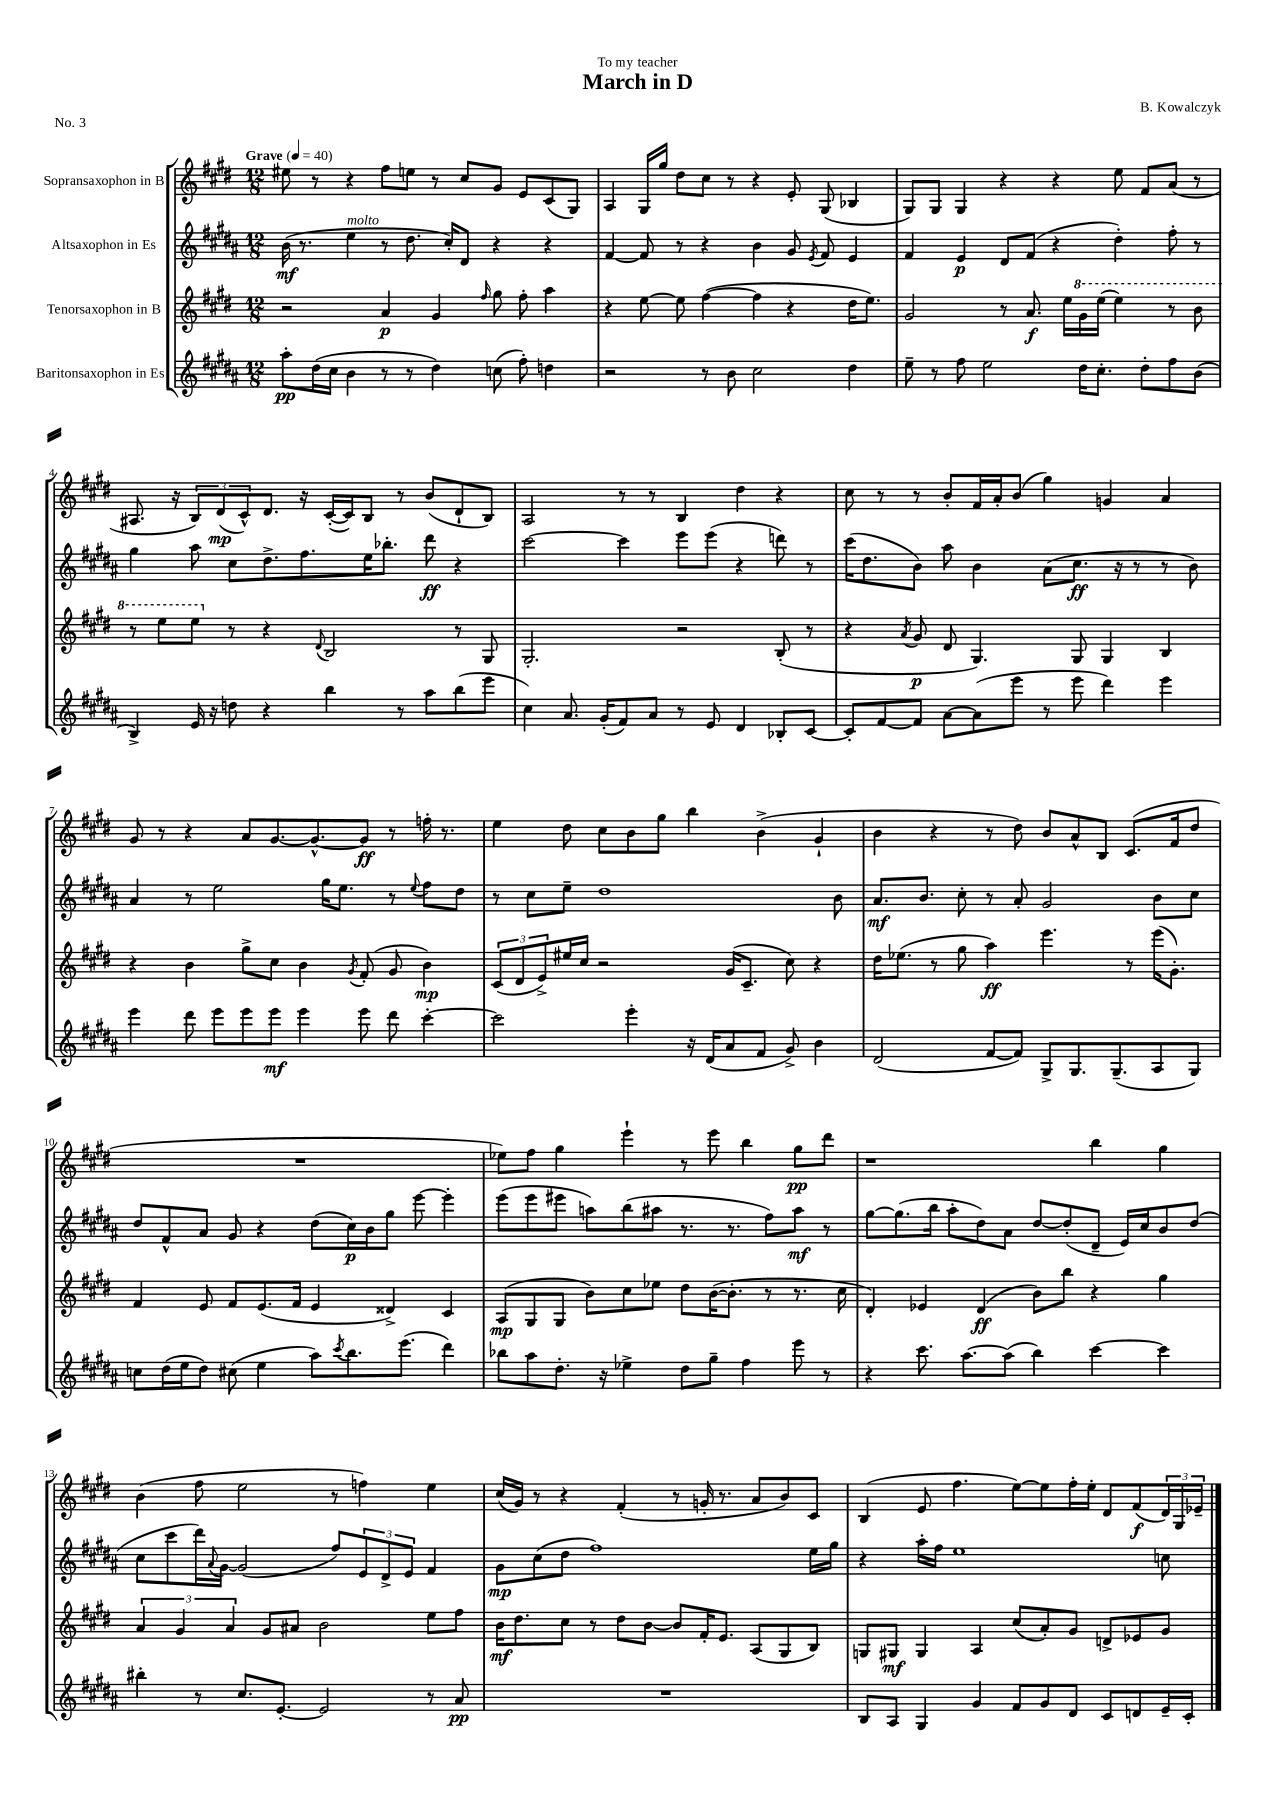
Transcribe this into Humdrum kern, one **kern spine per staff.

**kern	**dynam	**kern	**dynam	**kern	**dynam	**kern	**dynam
*part4	*part4	*part3	*part3	*part2	*part2	*part1	*part1
*staff4	*staff4	*staff3	*staff3	*staff2	*staff2	*staff1	*staff1
*I"Baritonsaxophon in Es	*	*I"Tenorsaxophon in B	*	*I"Altsaxophon in Es	*	*I"Sopransaxophon in B	*
*clefG2	*	*clefG2	*	*clefG2	*	*clefG2	*
*k[f#c#g#d#a#]	*	*k[f#c#g#d#]	*	*k[f#c#g#d#a#]	*	*k[f#c#g#d#]	*
*M12/8	*	*M12/8	*	*M12/8	*	*M12/8	*
*MM40	*	*MM40	*	*MM40	*	*MM40	*
=1	=1	=1	=1	=1	=1	=1	=1
!	!	!	!	!	!	!LO:TX:a:B:t=Grave	!
8aa#'\L	pp	2r	.	(16b\	mf	8ee#X\	.
.	.	.	.	8.r	.	.	.
(16dd#\L	.	.	.	.	.	8r	.
16cc#\JJ	.	.	.	.	.	.	.
!	!	!	!	!LO:TX:a:i:t=molto	!	!	!
4b\	.	.	.	4ee\	.	4r	.
8r	.	4a/	p	8r	.	8ff#\L	.
8r	.	.	.	8.dd#\	.	8een\J	.
4dd#\)	.	4g#/	.	.	.	8r	.
.	.	.	.	16cc#'/KL)	.	.	.
.	.	.	.	8d#/J	.	8cc#/L	.
.	.	16qqff#/	.	.	.	.	.
(8ccn\	.	8gg#\	.	4r	.	8g#/J	.
8ff#'\)	.	8ff#'\	.	.	.	8e/L	.
4ddn\	.	4aa\	.	4r	.	(8c#/	.
.	.	.	.	.	.	8G#/J)	.
=2	=2	=2	=2	=2	=2	=2	=2
2r	.	4r	.	[4f#/	.	4A/	.
.	.	[8ee\	.	8f#/]	.	16G#/LL	.
.	.	.	.	.	.	16gg#/JJ	.
.	.	8ee\]	.	8r	.	8dd#\L	.
8r	.	([4ff#\	.	4r	.	8cc#\J	.
8b\	.	.	.	.	.	8r	.
2cc#\	.	4ff#\]	.	4b\	.	4r	.
.	.	4r	.	8g#/	.	8e'/	.
.	.	.	.	8qe/	.	.	.
.	.	.	.	8f#/	.	(8G#/	.
4dd#\	.	16dd#\KL	.	4e/	.	4B-X/	.
.	.	8.ee\J)	.	.	.	.	.
=3	=3	=3	=3	=3	=3	=3	=3
8ee~\	.	2g#/	.	4f#/	.	8G#/L)	.
8r	.	.	.	.	.	8G#/J	.
8ff#\	.	.	.	4e/	p	4G#/	.
2ee\	.	.	.	.	.	.	.
.	.	8r	.	8d#/L	.	4r	.
.	.	8.a/	f	(8f#/J	.	.	.
.	.	.	.	4r	.	4r	.
.	.	16ee\LL	.	.	.	.	.
*	*	*8va	*	*	*	*	*
16dd#\KL	.	16gg#\	.	.	.	.	.
8.cc#'\J	.	(16eee\JJ	.	.	.	.	.
.	.	4eee\)	.	4dd#'\)	.	8ee\	.
8dd#'\L	.	.	.	.	.	8f#/L	.
8ff#\	.	8r	.	8ff#'\	.	(8a/J	.
(8b\J	.	8bb\	.	8r	.	8r	.
!!LO:LB:g=z
=4	=4	=4	=4	=4	=4	=4	=4
4B^/)	.	8r	.	4gg#\	.	8.A#X/	.
.	.	8eee\L	.	.	.	.	.
.	.	.	.	.	.	16r	.
16e/	.	8eee\J	.	8aa#\	.	12B/L)	.
16r	.	.	.	.	.	.	.
.	.	.	.	.	.	(12d#/	mp
*	*	*X8va	*	*	*	*	*
8ddn\	.	8r	.	8cc#\L	.	.	.
.	.	.	.	.	.	12c#^^/)	.
4r	.	4r	.	8.dd#^\	.	8.d#/J	.
.	.	.	.	8.ff#\	.	16r	.
.	.	8qqd#/	.	.	.	.	.
4bb\	.	2B/	.	.	.	([16c#'/LL	.
.	.	.	.	.	.	16c#/J])	.
.	.	.	.	16ee\K	.	8B/J	.
.	.	.	.	8.bb-X'\J	.	.	.
8r	.	.	.	.	.	8r	.
8aa#\L	.	.	.	8ddd#\	ff	(8b/L	.
(8bb\	.	8r	.	4r	.	8d#`/	.
8eee\J	.	8G#/	.	.	.	8B/J)	.
=5	=5	=5	=5	=5	=5	=5	=5
4cc#\)	.	2.G#'/	.	[2ccc#\	.	2A/	.
8.a#/	.	.	.	.	.	.	.
(16g#'/KL	.	.	.	.	.	.	.
8f#/)	.	.	.	4ccc#\]	.	8r	.
8a#/J	.	.	.	.	.	8r	.
8r	.	2r	.	8eee\L	.	4B/	.
8e/	.	.	.	(8eee\J	.	.	.
4d#/	.	.	.	4r	.	4dd#\	.
8B-X'/L	.	(8B'/	.	8dddn\)	.	4r	.
[8c#/J	.	8r	.	8r	.	.	.
=6	=6	=6	=6	=6	=6	=6	=6
8c#'/L]	.	4r	.	(16ccc#\KL	.	8cc#\	.
.	.	.	.	8.dd#\	.	.	.
[8f#/	.	.	.	.	.	8r	.
.	.	8qa/	.	.	.	.	.
8f#/J]	.	8g#/	p	8b\J)	.	8r	.
[8a#\L	.	8d#/	.	8aa#\	.	8b'/L	.
(8a#\]	.	4.G#/)	.	4b\	.	16f#/L	.
.	.	.	.	.	.	16a'/J	.
8eee\J	.	.	.	.	.	(8b/J	.
8r	.	.	.	(8a#\L	.	4gg#\)	.
8eee\	.	8G#/	.	8.cc#\J	ff	.	.
4ddd#\)	.	4G#/	.	.	.	4gn/	.
.	.	.	.	16r	.	.	.
.	.	.	.	8r	.	.	.
4eee\	.	4B/	.	8r	.	4a/	.
.	.	.	.	8b\)	.	.	.
!!LO:LB:g=z
=7	=7	=7	=7	=7	=7	=7	=7
4eee\	.	4r	.	4a#/	.	8g#/	.
.	.	.	.	.	.	8r	.
8ddd#\	.	4b\	.	8r	.	4r	.
8eee\L	.	.	.	2ee\	.	.	.
8eee\	.	8gg#^\L	.	.	.	8a/L	.
8eee\J	mf	8cc#\J	.	.	.	[8.g#/	.
4eee\	.	4b\	.	.	.	.	.
.	.	.	.	.	.	8.g#^^/_	.
.	.	.	.	16gg#\KL	.	.	.
.	.	.	.	8.ee\J	.	.	.
.	.	8qg#/	.	.	.	.	.
8eee\	.	(8f#'/	.	.	.	8g#/J]	ff
8ddd#\	.	8g#/	.	8r	.	8r	.
.	.	.	.	8qqee/	.	.	.
[4ccc#'\	.	4b\)	mp	8ff#\L	.	16ffn'\	.
.	.	.	.	.	.	8.r	.
.	.	.	.	8dd#\J	.	.	.
=8	=8	=8	=8	=8	=8	=8	=8
2ccc#\]	.	(12c#/L	.	8r	.	4ee\	.
.	.	12d#/	.	.	.	.	.
.	.	.	.	8cc#\L	.	.	.
.	.	12e^/)	.	.	.	.	.
.	.	16ee#X/L	.	8ee~\J	.	8dd#\	.
.	.	16cc#/JJ	.	.	.	.	.
.	.	2r	.	1dd#	.	8cc#\L	.
4eee'\	.	.	.	.	.	8b\	.
.	.	.	.	.	.	8gg#\J	.
16r	.	.	.	.	.	4bb\	.
(16d#/KL	.	.	.	.	.	.	.
8a#/	.	(16g#/KL	.	.	.	.	.
.	.	8.c#~/J	.	.	.	.	.
8f#/J	.	.	.	.	.	(4b^\	.
8g#^/)	.	8cc#\)	.	.	.	.	.
4b\	.	4r	.	.	.	4g#`/	.
.	.	.	.	8b\	.	.	.
=9	=9	=9	=9	=9	=9	=9	=9
(2d#/	.	16dd#\KL	.	8.a#/L	mf	4b\	.
.	.	(8.ee-X\J	.	.	.	.	.
.	.	.	.	8.b/J	.	.	.
.	.	8r	.	.	.	4r	.
.	.	8gg#\	.	8cc#'\	.	.	.
[8f#/L	.	4aa\)	ff	8r	.	8r	.
8f#/J])	.	.	.	8a#'/	.	8dd#\)	.
8G#^/L	.	4.eee\	.	2g#/	.	8b/L	.
8.G#/	.	.	.	.	.	8a^^/	.
.	.	.	.	.	.	8B/J	.
(8.G#~/	.	.	.	.	.	.	.
.	.	8r	.	.	.	(8.c#/L	.
8A#/	.	(16eee\KL	.	8b\L	.	.	.
.	.	8.g#'\J)	.	.	.	16f#/k	.
8G#/J)	.	.	.	8cc#\J	.	8dd#/J	.
!!LO:LB:g=z
=10	=10	=10	=10	=10	=10	=10	=10
8ccn\L	.	4f#/	.	8dd#/L	.	1.r	.
(16dd#\L	.	.	.	8f#^^/	.	.	.
16ee\J	.	.	.	.	.	.	.
8dd#\J)	.	8e/	.	8a#/J	.	.	.
(8cc#X\	.	8f#/L	.	8g#/	.	.	.
4ee\	.	(8.e/	.	4r	.	.	.
.	.	16f#/Jk	.	.	.	.	.
8aa#\L)	.	4e/	.	(8dd#\L	.	.	.
8qccc#/	.	.	.	.	.	.	.
8.bb\	.	.	.	16cc#\L)	p	.	.
.	.	.	.	16b\J	.	.	.
.	.	4d##X^/)	.	8gg#\J	.	.	.
(8.eee\J	.	.	.	.	.	.	.
.	.	.	.	[8eee\	.	.	.
4ddd#\)	.	4c#/	.	4eee'\]	.	.	.
=11	=11	=11	=11	=11	=11	=11	=11
8bb-X\L	.	(8A/L	mp	(8eee\L	.	8ee-X\L)	.
8aa#\	.	8G#/	.	8eee\	.	8ff#\J	.
8.dd#'\J	.	8G#/J	.	8eee#X\J	.	4gg#\	.
.	.	8b\L)	.	8aan\L)	.	.	.
16r	.	.	.	.	.	.	.
4ee-X^\	.	8cc#\	.	(8bb\	.	4eee`\	.
.	.	8ee-X\J	.	8aa#X\J	.	.	.
8dd#\L	.	8dd#\L	.	8.r	.	8r	.
8gg#~\J	.	([16b\K	.	.	.	8eee\	.
.	.	8.b'\J]	.	8.r	.	.	.
4ff#\	.	.	.	.	.	4bb\	.
.	.	8r	.	8ff#\L)	.	.	.
8eee\	.	8.r	.	8aa#\J	mf	8gg#\L	pp
8r	.	.	.	8r	.	8ddd#\J	.
.	.	16cc#\	.	.	.	.	.
=12	=12	=12	=12	=12	=12	=12	=12
4r	.	4d#'/)	.	[8gg#\L	.	1r	.
.	.	.	.	(8.gg#\]	.	.	.
8.ccc#\	.	4e-X/	.	.	.	.	.
.	.	.	.	16bb\Jk	.	.	.
.	.	.	.	8aa#'\L	.	.	.
[8.aa#\L	.	.	.	.	.	.	.
.	.	(4d#/	ff	8dd#\)	.	.	.
(8aa#\J]	.	.	.	8a#\J	.	.	.
4bb\)	.	8b\L)	.	[8dd#/L	.	.	.
.	.	8bb\J	.	(8dd#'/]	.	.	.
[4ccc#\	.	4r	.	8d#~/J	.	4bb\	.
.	.	.	.	16e/LL)	.	.	.
.	.	.	.	16cc#/J	.	.	.
4ccc#\]	.	4gg#\	.	8b/	.	4gg#\	.
.	.	.	.	(8dd#/J	.	.	.
!!LO:LB:g=z
=13	=13	=13	=13	=13	=13	=13	=13
4bb#X'\	.	6a/	.	8cc#\L	.	(4b\	.
.	.	.	.	8ccc#\	.	.	.
.	.	6g#/	.	.	.	.	.
8r	.	.	.	16ddd#\L)	.	8ff#\	.
.	.	.	.	8qqa#/	.	.	.
.	.	.	.	[16g#\JJ	.	.	.
.	.	6a/	.	.	.	.	.
8.cc#/L	.	.	.	(2g#/]	.	2ee\	.
.	.	8g#/L	.	.	.	.	.
[8.e'/J	.	.	.	.	.	.	.
.	.	8a#X/J	.	.	.	.	.
2e/]	.	2b\	.	.	.	.	.
.	.	.	.	8ff#/L)	.	8r	.
.	.	.	.	12e/	.	4ffn\)	.
.	.	.	.	12d#^/	.	.	.
.	.	.	.	12e/J	.	.	.
8r	.	8ee\L	.	4f#/	.	4ee\	.
8a#/	pp	8ff#\J	.	.	.	.	.
=14	=14	=14	=14	=14	=14	=14	=14
1.r	.	16b\KL	mf	8g#\L	mp	(16cc#/LL	.
.	.	8.dd#\	.	.	.	16g#/JJ)	.
.	.	.	.	(8cc#\	.	8r	.
.	.	8cc#\J	.	8dd#\J	.	4r	.
.	.	8r	.	1ff#)	.	.	.
.	.	8dd#\L	.	.	.	(4f#'/	.
.	.	[8b\J	.	.	.	.	.
.	.	8b/L]	.	.	.	8r	.
.	.	16f#'/K	.	.	.	16gn'/	.
.	.	8.e/J	.	.	.	8.r	.
.	.	(8A/L	.	.	.	8a/L	.
.	.	8G#/	.	.	.	8b/)	.
.	.	8B/J)	.	16ee\LL	.	8c#/J	.
.	.	.	.	16gg#\JJ	.	.	.
=15	=15	=15	=15	=15	=15	=15	=15
8B/L	.	8Gn/L	.	4r	.	(4B/	.
8A#/J	.	8G#X/J	mf	.	.	.	.
4G#/	.	4G#/	.	16aa#'\LL	.	8e/	.
.	.	.	.	16ff#\JJ	.	.	.
.	.	.	.	1ee	.	4.ff#\	.
4g#/	.	4A/	.	.	.	.	.
8f#/L	.	(8cc#/L	.	.	.	[8ee\L)	.
8g#/	.	8a'/)	.	.	.	8ee\]	.
8d#/J	.	8g#/J	.	.	.	16ff#'\L	.
.	.	.	.	.	.	16ee'\JJ	.
8c#/L	.	8dn^/L	.	.	.	8d#/L	.
8dn/	.	8e-X/	.	.	.	(8f#/	f
16e~/L	.	8g#/J	.	8ccn\	.	24d#/L)	.
.	.	.	.	.	.	24G#/	.
16c#'/JJ	.	.	.	.	.	.	.
.	.	.	.	.	.	24e-X~/JJ	.
==	==	==	==	==	==	==	==
*-	*-	*-	*-	*-	*-	*-	*-
